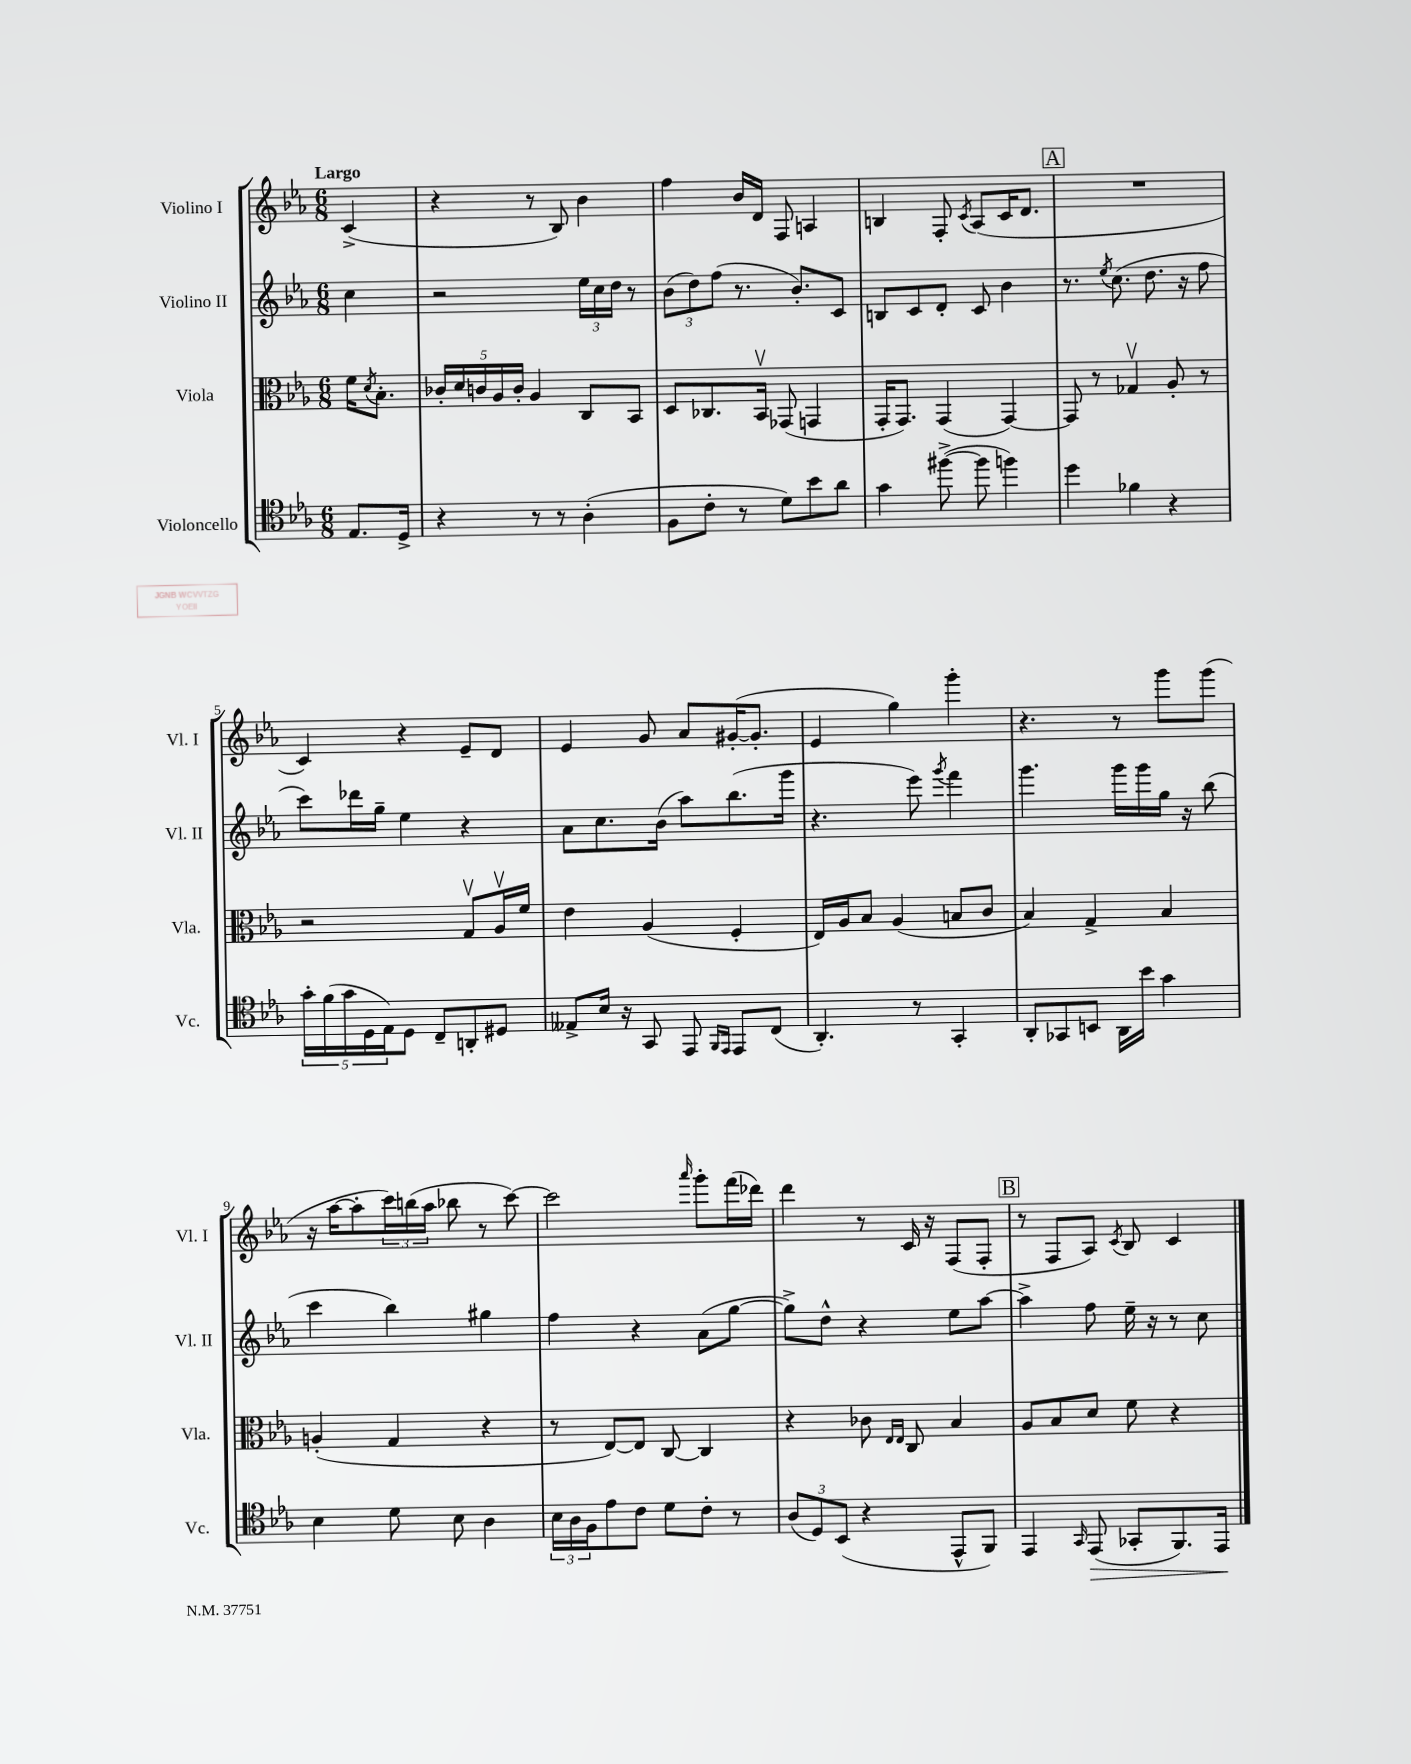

**kern	**kern	**kern	**kern
*staff4	*staff3	*staff2	*staff1
*clefC4	*clefC3	*clefG2	*clefG2
*k[b-e-a-]	*k[b-e-a-]	*k[b-e-a-]	*k[b-e-a-]
*M6/8	*M6/8	*M6/8	*M6/8
8.E-/L	16f\LK	4cc\	(4c^/
.	8qd/	.	.
.	8.B-'\J	.	.
16D^/Jk	.	.	.
=	=	=	=
4r	20c-'/LL	2r	4r
.	20d/	.	.
.	20c/	.	.
.	20A-/	.	.
.	20c'/JJ	.	.
8r	4A-/	.	8r
8r	.	.	8B-/)
(4A-'\	8C/L	24ee-\LL	4b-\
.	.	24cc\	.
.	.	24dd\JJ	.
.	8BB-/J	8r	.
=	=	=	=
8F\L	8D/L	(12b-\L	4ff\
.	.	12dd\)	.
8c'\J	8.C-/	.	.
.	.	(12ff\J	.
8r	.	8.r	16b-/LL
.	16BB-v/Jk	.	16d/JJ
8d\L)	(8GG-/	.	8F/
.	.	8.b-'/L)	.
8b-\	4GG/	.	4A/
8a-\J	.	8c/J	.
=	=	=	=
4g\	16GG'/LK	8B/L	4B/
.	8.GG/J)	.	.
.	.	8c/	.
([8ff#^\	(4GG/	8d'/J	8F'/
.	.	.	8qc/
8ff#\]	.	8c/	(8A-/L
4ff\)	[4GG/)	4b-\	16c/K
.	.	.	8.d/J
=	=	=	=
4dd\	8GG/]	8.r	2.r
.	8r	.	.
.	.	8qee-/	.
.	.	(8.cc\	.
4f-\	4G-v/	.	.
.	.	8.dd\	.
4r	8A-'/	.	.
.	.	16r	.
.	8r	8ff\	.
=	=	=	=
20g'\LL	2r	8ccc\L)	4c/)
(20f\	.	.	.
20g\	.	.	.
.	.	16ddd-\L	.
20D\	.	.	.
.	.	16gg~\JJ	.
20E-\J)	.	.	.
8D\J	.	4ee-\	4r
8C~/L	.	.	.
8AA'/	8Gv/L	4r	8e-~/L
8D#/J	16A-v/L	.	8d/J
.	16f/JJ	.	.
=	=	=	=
8E--^/L	4e-\	8a-\L	4e-/
16B-/Jk	.	8.cc\	.
16r	.	.	.
8GG/	(4A-/	.	8g/
.	.	(16b-\Jk	.
8EE-/	.	8aa-\L)	8a-/L
16qqFF/LL	.	.	.
16qqEE-/JJ	.	.	.
8EE-/L	4F'/	(8.bb-\	([16g#'/K
.	.	.	8.g#'/]J
(8C/J	.	.	.
.	.	16ggg\Jk	.
=	=	=	=
4.AA-'/)	16E-/LL)	4.r	4e-/
.	16A-/J	.	.
.	8B-/J	.	.
.	(4A-/	.	4gg\)
8r	.	8eee-\)	.
.	.	8qggg/	.
4GG'/	8B/L	4fff\	4ggg'\
.	8c/J	.	.
=	=	=	=
8AA-'/L	4B-/)	4.ggg\	4.r
8GG-/	.	.	.
8BB/J	4G^/	.	.
16AA-\LL	.	16ggg\LL	8r
16b-\JJ	.	16ggg\	.
4g\	4B-/	16gg\JJ	8ggg\L
.	.	16r	.
.	.	(8bb-\	(8ggg\J
=	=	=	=
4B-\	(4A'/	4ccc\	16r
.	.	.	[16aa-\LK
.	.	.	8aa-'\]
8d\	4G/	4bb-\)	24ccc\L)
.	.	.	(24bb\
.	.	.	24aa-\JJ
8B-\	.	.	8bb-\
4A-\	4r	4gg#\	8r
.	.	.	[8ccc\)
=	=	=	=
24B-\LL	8r	4ff\	2ccc\]
24A-\	.	.	.
24F\J	.	.	.
8e-\	[8E-/L)	.	.
8c\J	8E-/]J	4r	.
8d\L	[8C/	.	.
.	.	.	16qqaaa-/
8c'\J	4C/]	(8a-\L	8ggg'\L
8r	.	[8gg\J	(16fff\L
.	.	.	16ddd-\JJ)
=	=	=	=
(12A-/L	4r	8gg^\]L)	4ddd\
12D/)	.	.	.
.	.	8dd^^\J	.
(12BB-/J	.	.	.
4r	8c-\	4r	8r
.	16qqE-/LL	.	.
.	16qqE-/JJ	.	.
.	8C/	.	16c/
.	.	.	16r
8EE-^^/L	4B-/	8ee-\L	(8F/L
8FF/J)	.	[8aa-\J	8F'/J
=	=	=	=
4EE-/	8A-/L	4aa-^\]	8r
.	8B-/	.	8F/L
16qqGG/	.	.	.
(8EE-/	8d/J	8ff\	8A-/J)
.	.	.	8qc/
8GG-'/L	8f\	16ee-~\	8B-/
.	.	16r	.
8.FF/)	4r	8r	4c/
.	.	8cc\	.
16EE-/Jk	.	.	.
==	==	==	==
*-	*-	*-	*-
